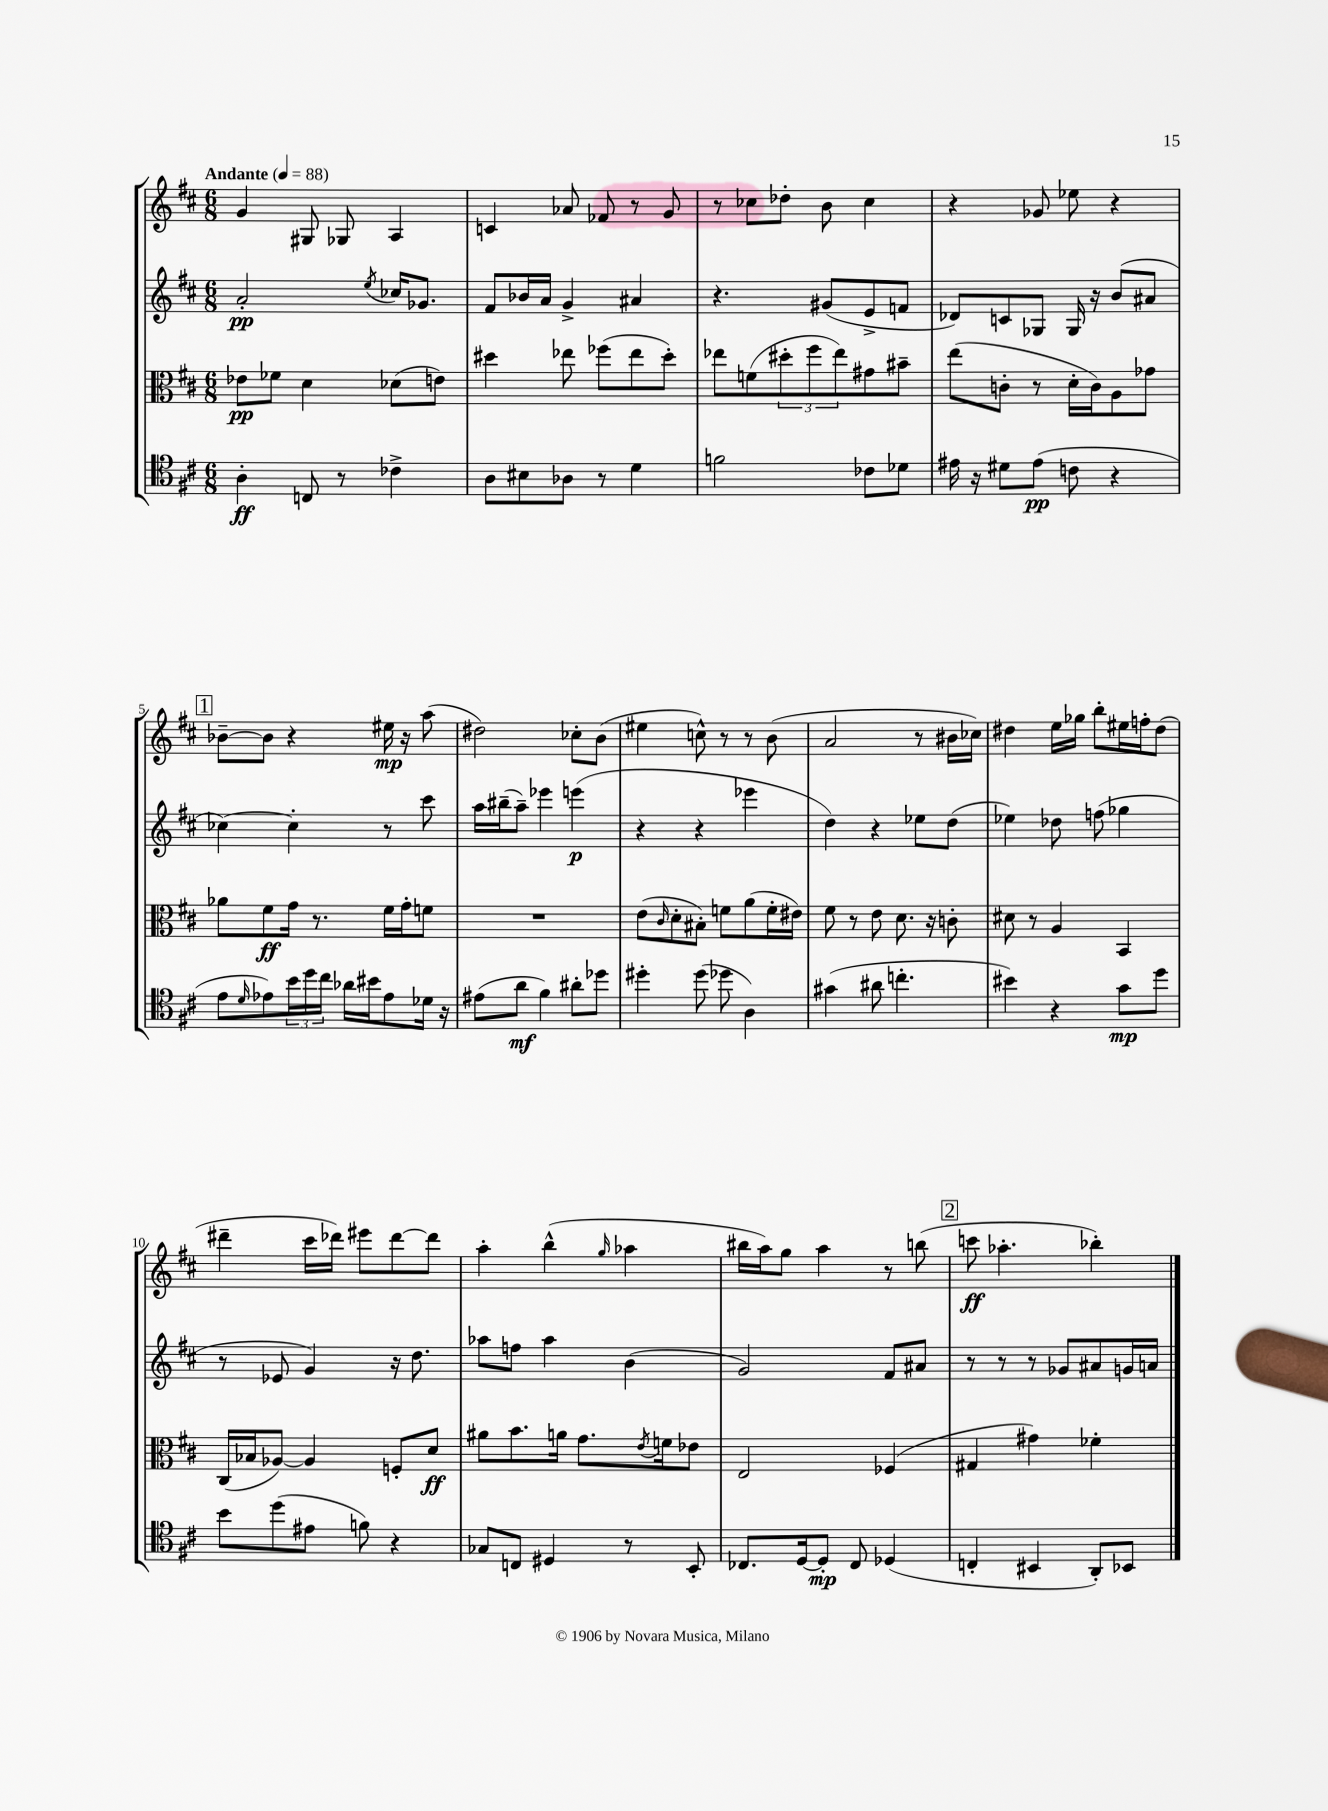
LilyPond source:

<<
\new StaffGroup <<
\new Staff = "s0" {
    \clef treble \key d \major \numericTimeSignature \time 6/8 \tempo "Andante" 4 = 88
    g'4 gis8 ges8 a4 |
    c'4 aes'8 fes'8 r8 g'8 |
    r8 ces''8 des''8-. b'8 ces''4 |
    r4 ges'8 ees''8 r4 |
    \mark \markup { \box "1" } bes'8~-- bes'8 r4 eis''16\mp r16 a''8( |
    dis''2) ces''8-. b'8( |
    eis''4 c''8-^) r8 r8 b'8( |
    a'2 r8 bis'16 ces''16) |
    dis''4 e''16 ges''16 b''8-. eis''16 f''16-. dis''8( |
    dis'''4-- cis'''16 des'''16) eis'''8 des'''8~ des'''8 |
    a''4-. b''4-^( \grace { g''16 } aes''4 |
    bis''16 a''16) g''8 a''4 r8 b''8( |
    \mark \markup { \box "2" } c'''8\ff aes''4.-. bes''4-.) \bar "|." |
}
\new Staff = "s1" {
    \clef treble \key d \major \numericTimeSignature \time 6/8
    a'2-.\pp \acciaccatura { e''8 } ces''16 ges'8. |
    fis'8 bes'16 a'16 g'4-> ais'4 |
    r4. gis'8( e'8-> f'8 |
    des'8) c'8 ges8 ges16 r16 b'8( ais'8 |
    \mark \markup { \box "1" } ces''4~) ces''4-. r8 cis'''8 |
    a''16 bis''16--( a''8--) ees'''4 e'''4\p( |
    r4 r4 ees'''4 |
    d''4) r4 ees''8 d''8( |
    ees''4) des''8 f''8( ges''4 |
    r8 ees'8 g'4) r16 d''8. |
    aes''8 f''8 aes''4 b'4( |
    g'2) fis'8 ais'8 |
    \mark \markup { \box "2" } r8 r8 r8 ges'8 ais'8 g'16 a'16 \bar "|." |
}
\new Staff = "s2" {
    \clef alto \key d \major \numericTimeSignature \time 6/8
    ees'8\pp fes'8 d'4 des'8( e'8) |
    dis''4 ees''8 fes''8( ees''8 dis''8-.) |
    ees''8 f'8( \tuplet 3/2 { dis''8-. fis''8 ees''8) } gis'8 bis'8-- |
    e''8( c'8-. r8 d'16-. c'16) a8 ges'8 |
    \mark \markup { \box "1" } aes'8 fis'8\ff g'16 r8. fis'16 g'16-. f'8 |
    R2. |
    e'8( \grace { cis'16 } d'8-. bis8-.) f'8 a'8( f'16-. eis'16) |
    fis'8 r8 e'8 d'8. r16 c'8-. |
    dis'8 r8 a4 b,4 |
    cis16( bes16 aes8~) aes4 f8-. d'8\ff |
    ais'8 b'8. a'16 g'8. \acciaccatura { e'8 } f'16 ees'8 |
    e2 fes4( |
    \mark \markup { \box "2" } gis4 gis'4) fes'4-. \bar "|." |
}
\new Staff = "s3" {
    \clef tenor \key d \major \numericTimeSignature \time 6/8
    a4-.\ff c8 r8 ces'4-> |
    a8 bis8 aes8 r8 d'4 |
    f'2 ces'8 des'8 |
    eis'16 r16 dis'8 eis'8\pp( c'8 r4 |
    \mark \markup { \box "1" } e'8 \grace { d'16 } ees'8) \tuplet 3/2 { b'16 d''16 cis''16 } aes'16 bis'16 ees'8 des'16 r16 |
    eis'8( a'8\mf fis'4) ais'8-. des''8 |
    dis''4-. dis''8( des''8 a4) |
    gis'4( ais'8 c''4.-. |
    bis'4) r4 g'8\mp d''8 |
    b'8 d''8( eis'8 f'8) r4 |
    ges8 c8 dis4 r8 b,8-. |
    ces8. d16~ d8-.\mp ces8 des4( |
    \mark \markup { \box "2" } c4-. bis,4 a,8-.) bes,8 \bar "|." |
}
>>
>>
